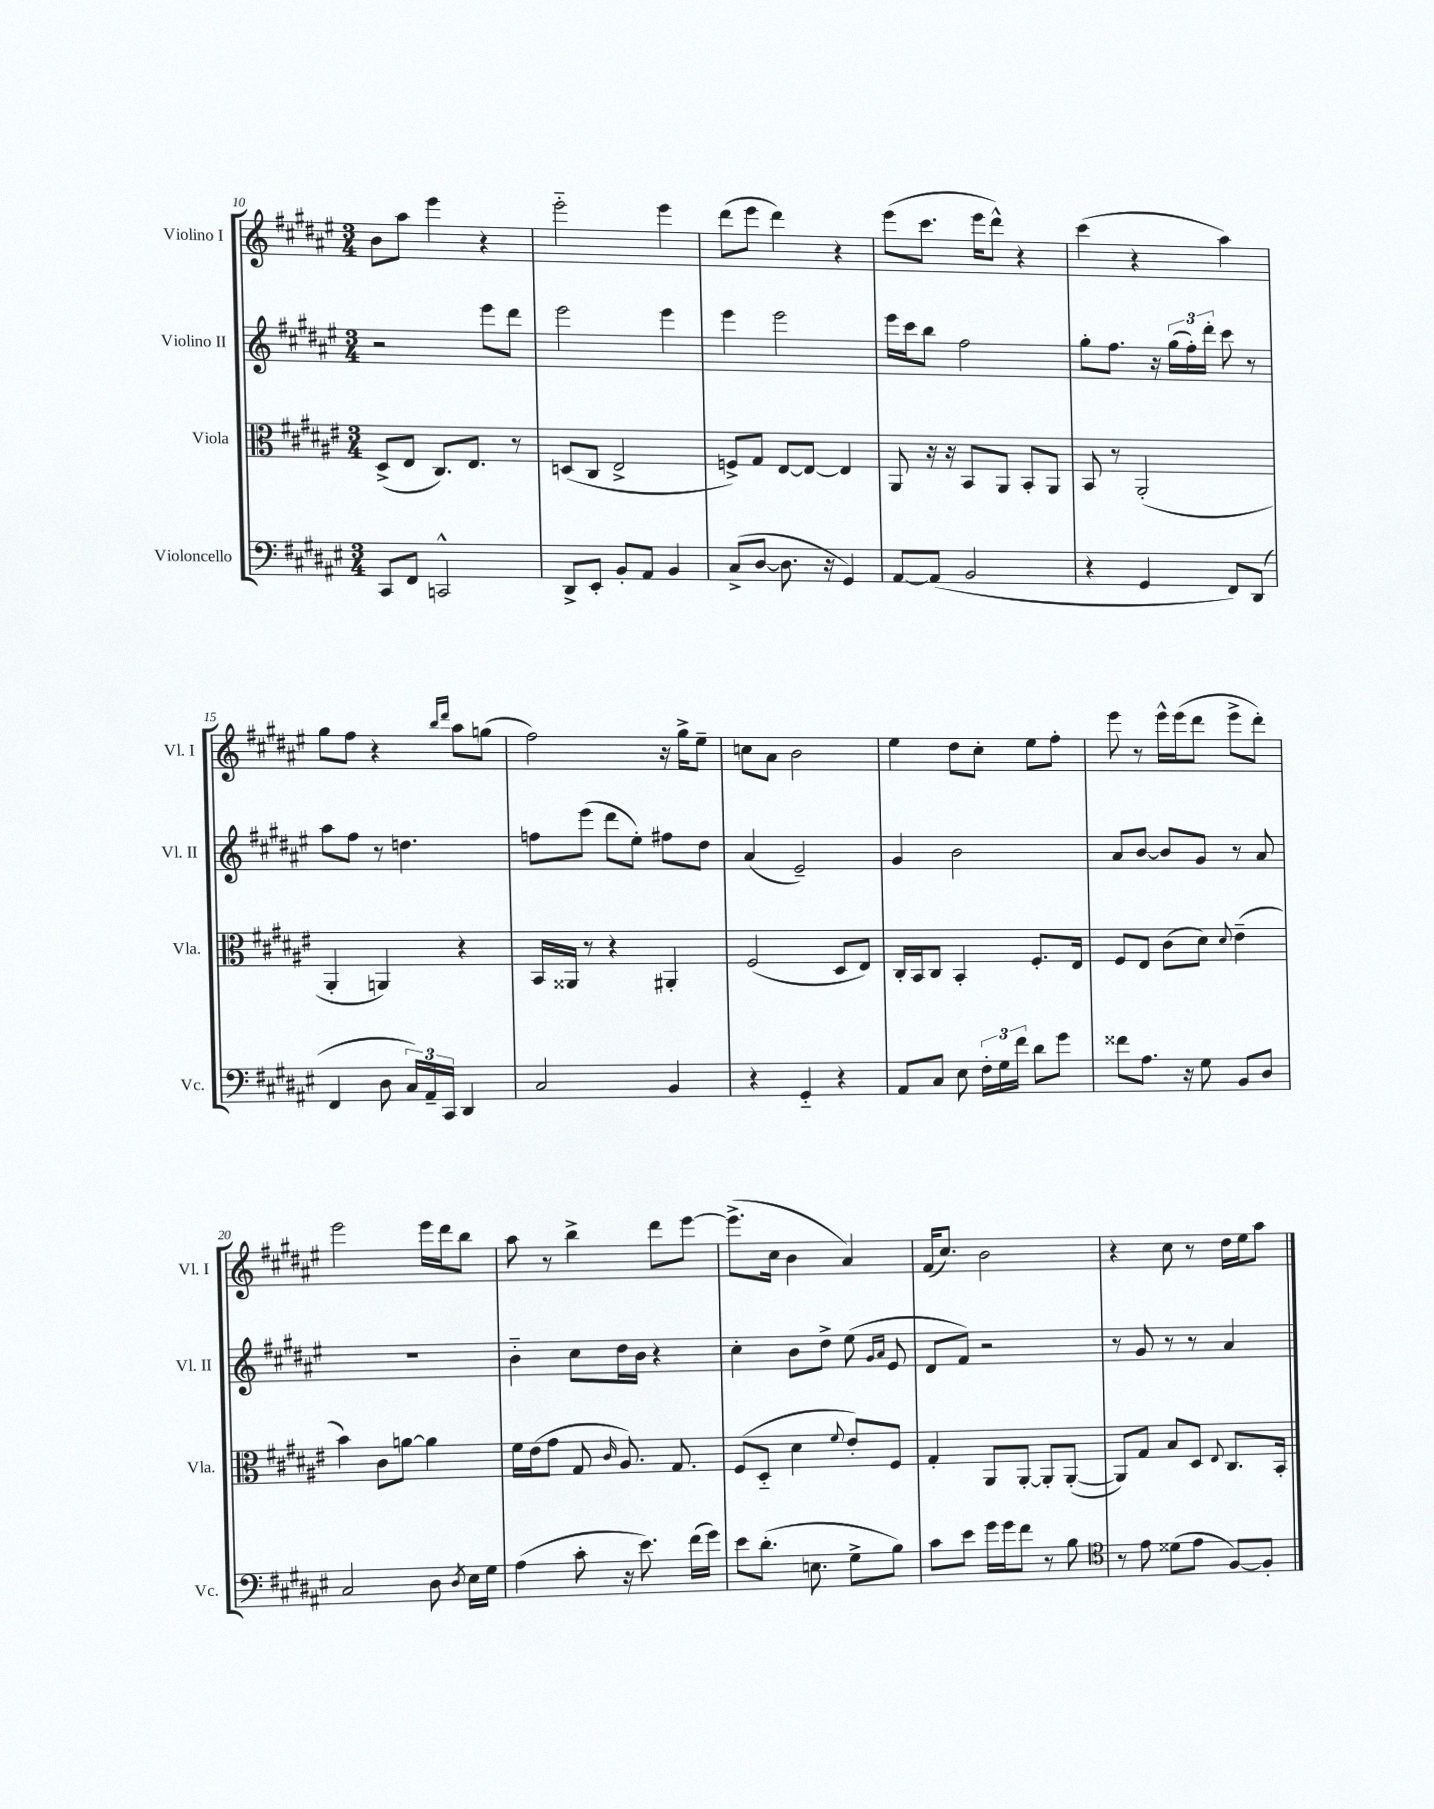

**kern	**kern	**kern	**kern
*part4	*part3	*part2	*part1
*staff4	*staff3	*staff2	*staff1
*I"Violoncello	*I"Viola	*I"Violino II	*I"Violino I
*I'Vc.	*I'Vla.	*I'Vl. II	*I'Vl. I
*clefF4	*clefC3	*clefG2	*clefG2
*k[f#c#g#d#a#e#]	*k[f#c#g#d#a#e#]	*k[f#c#g#d#a#e#]	*k[f#c#g#d#a#e#]
*M3/4	*M3/4	*M3/4	*M3/4
=10	=10	=10	=10
8CC#/L	(8D#^/L	2r	8b\L
8FF#/J	8E#/J	.	8aa#\J
2CCn^^/	8.C#/L)	.	4eee#\
.	8.E#/J	.	.
.	.	8eee#\L	4r
.	8r	8ddd#\J	.
=11	=11	=11	=11
8DD#^/L	(8Dn/L	2eee#\	2eee#\
8EE#'/J	8C#/J	.	.
8BB'/L	2E#^/	.	.
8AA#/J	.	.	.
4BB/	.	4eee#\	4eee#\
=12	=12	=12	=12
(8C#^/L	8Fn^/L)	4eee#\	(8ddd#\L
[8D#/J	8G#/J	.	8eee#\J
8.D#\]	[8E#/L	2eee#\	4ddd#\)
.	8E#/J_	.	.
16r	.	.	.
4GG#/)	4E#/]	.	4r
=13	=13	=13	=13
[8AA#/L	8AA#/	16eee#\LL	(8eee#\L
.	.	16ccc#\J	.
(8AA#/J]	16r	8bb\J	8.ccc#\J
.	16r	.	.
2BB/	8BB/L	2ff#\	.
.	.	.	16eee#\KL
.	8AA#/J	.	8ddd#^^\J)
.	8BB'/L	.	4r
.	8AA#/J	.	.
=14	=14	=14	=14
4r	8BB/	8gg#'\L	(4ccc#\
.	8r	8.ff#\J	.
4GG#/	(2AA#'/	.	4r
.	.	16r	.
.	.	(24gg#\LL	.
.	.	24ff#'\)	.
.	.	24ddd#'\JJ	.
8FF#/L)	.	8ccc#\	4aa#\)
(8DD#/J	.	8r	.
!!LO:LB:g=z
=15	=15	=15	=15
4FF#/	4AA#'/	8aa#\L	8gg#\L
.	.	8ff#\J	8ff#\J
8D#\	4AAn/)	8r	4r
24C#/LL)	.	4.ddn\	.
24AA#~/	.	.	.
24CC#/JJ	.	.	.
.	.	.	16qqbb/LL
.	.	.	16qqddd#/JJ
4DD#/	4r	.	8aa#\L
.	.	.	(8ggn\J
=16	=16	=16	=16
2C#/	16BB/LL	8ffn\L	2ff#\)
.	16AA##X/JJ	.	.
.	8r	(8eee#\J	.
.	4r	8ddd#\L	.
.	.	8ee#'\J)	.
4BB/	4AA#X'/	8ff#X\L	16r
.	.	.	16gg#^\KL
.	.	8dd#\J	8ee#~\J
=17	=17	=17	=17
4r	(2F#/	(4a#/	8ccn\L
.	.	.	8a#\J
4GG#/	.	2e#~/)	2b\
4r	8D#/L	.	.
.	8E#/J)	.	.
=18	=18	=18	=18
8AA#/L	16C#'/LL	4g#/	4ee#\
.	16BB/J	.	.
8C#/J	8C#/J	.	.
8E#\	4BB'/	2b\	8dd#\L
24F#'\LL	.	.	8cc#'\J
24G#\	.	.	.
24f#\JJ	.	.	.
8d#\L	8.F#'/L	.	8ee#\L
8g#\J	.	.	8ff#'\J
.	16E#/Jk	.	.
=19	=19	=19	=19
8f##X\L	8F#/L	8a#/L	8eee#\
8.A#\J	8E#/J	[8b/J	8r
.	(8c#\L	8b/L]	16eee#^^\LL
16r	.	.	(16eee#\J
8G#\	8d#\J)	8g#/J	8ddd#\J
.	8qqd#/	.	.
8BB/L	(4e#~\	8r	8eee#^\L
8D#/J	.	8a#/	8ddd#'\J)
!!LO:LB:g=z
=20	=20	=20	=20
2C#/	4b\)	2.r	2eee#\
.	8c#\L	.	.
.	[8an\J	.	.
8D#\	4a\]	.	16eee#\LL
.	.	.	16ddd#\J
8qD#/	.	.	.
16E#\LL	.	.	8bb\J
16G#\JJ	.	.	.
=21	=21	=21	=21
(4A#\	16f#\LL	4b\	8aa#\
.	(16e#\J	.	.
.	8g#\J	.	8r
8c#'\	8G#/	8cc#\L	4bb^\
.	16qqc#/	.	.
16r	8.A#/)	16dd#\L	.
8.e#\)	.	16b\JJ	.
.	.	4r	8ddd#\L
.	8.G#/	.	.
(16f#\LL	.	.	[8eee#\J
16g#\JJ)	.	.	.
=22	=22	=22	=22
8e#\L	(8F#/L	4cc#'\	(8.eee#^\L]
(8.d#'\J	8D#/J	.	.
.	.	.	16cc#\Jk
.	4d#\	8b\L	4b\
8.En\	.	.	.
.	.	8dd#^\J	.
.	8qqf#/	.	.
8G#^\L	8e#'/L)	(8ee#\	4a#/)
.	.	16qqg#/LL	.
.	.	16qqa#/JJ	.
8B\J)	8F#/J	8e#/	.
=23	=23	=23	=23
8c#\L	4G#'/	8d#/L	(16f#/KL
.	.	.	8.cc#/J)
8e#\J	.	8f#/J)	.
16g#\LL	8AA#/L	2r	2b\
16g#\J	.	.	.
8f#\J	[8AA#'/J	.	.
8r	8AA#'/L]	.	.
8B\	([8AA#'/J	.	.
=24	=24	=24	=24
*clefC4	*	*	*
8r	8AA#/L])	8r	4r
8e#\	8G#/J	8g#/	.
(8d##X\L	8B/L	8r	8cc#\
8e#\J	8D#/J	8r	8r
.	8qqE#/	.	.
[8F#/L)	8.C#/L	4a#/	16dd#\LL
.	.	.	16ee#\J
8F#'/J]	.	.	8aa#\J
.	16BB'/Jk	.	.
==	==	==	==
*-	*-	*-	*-
